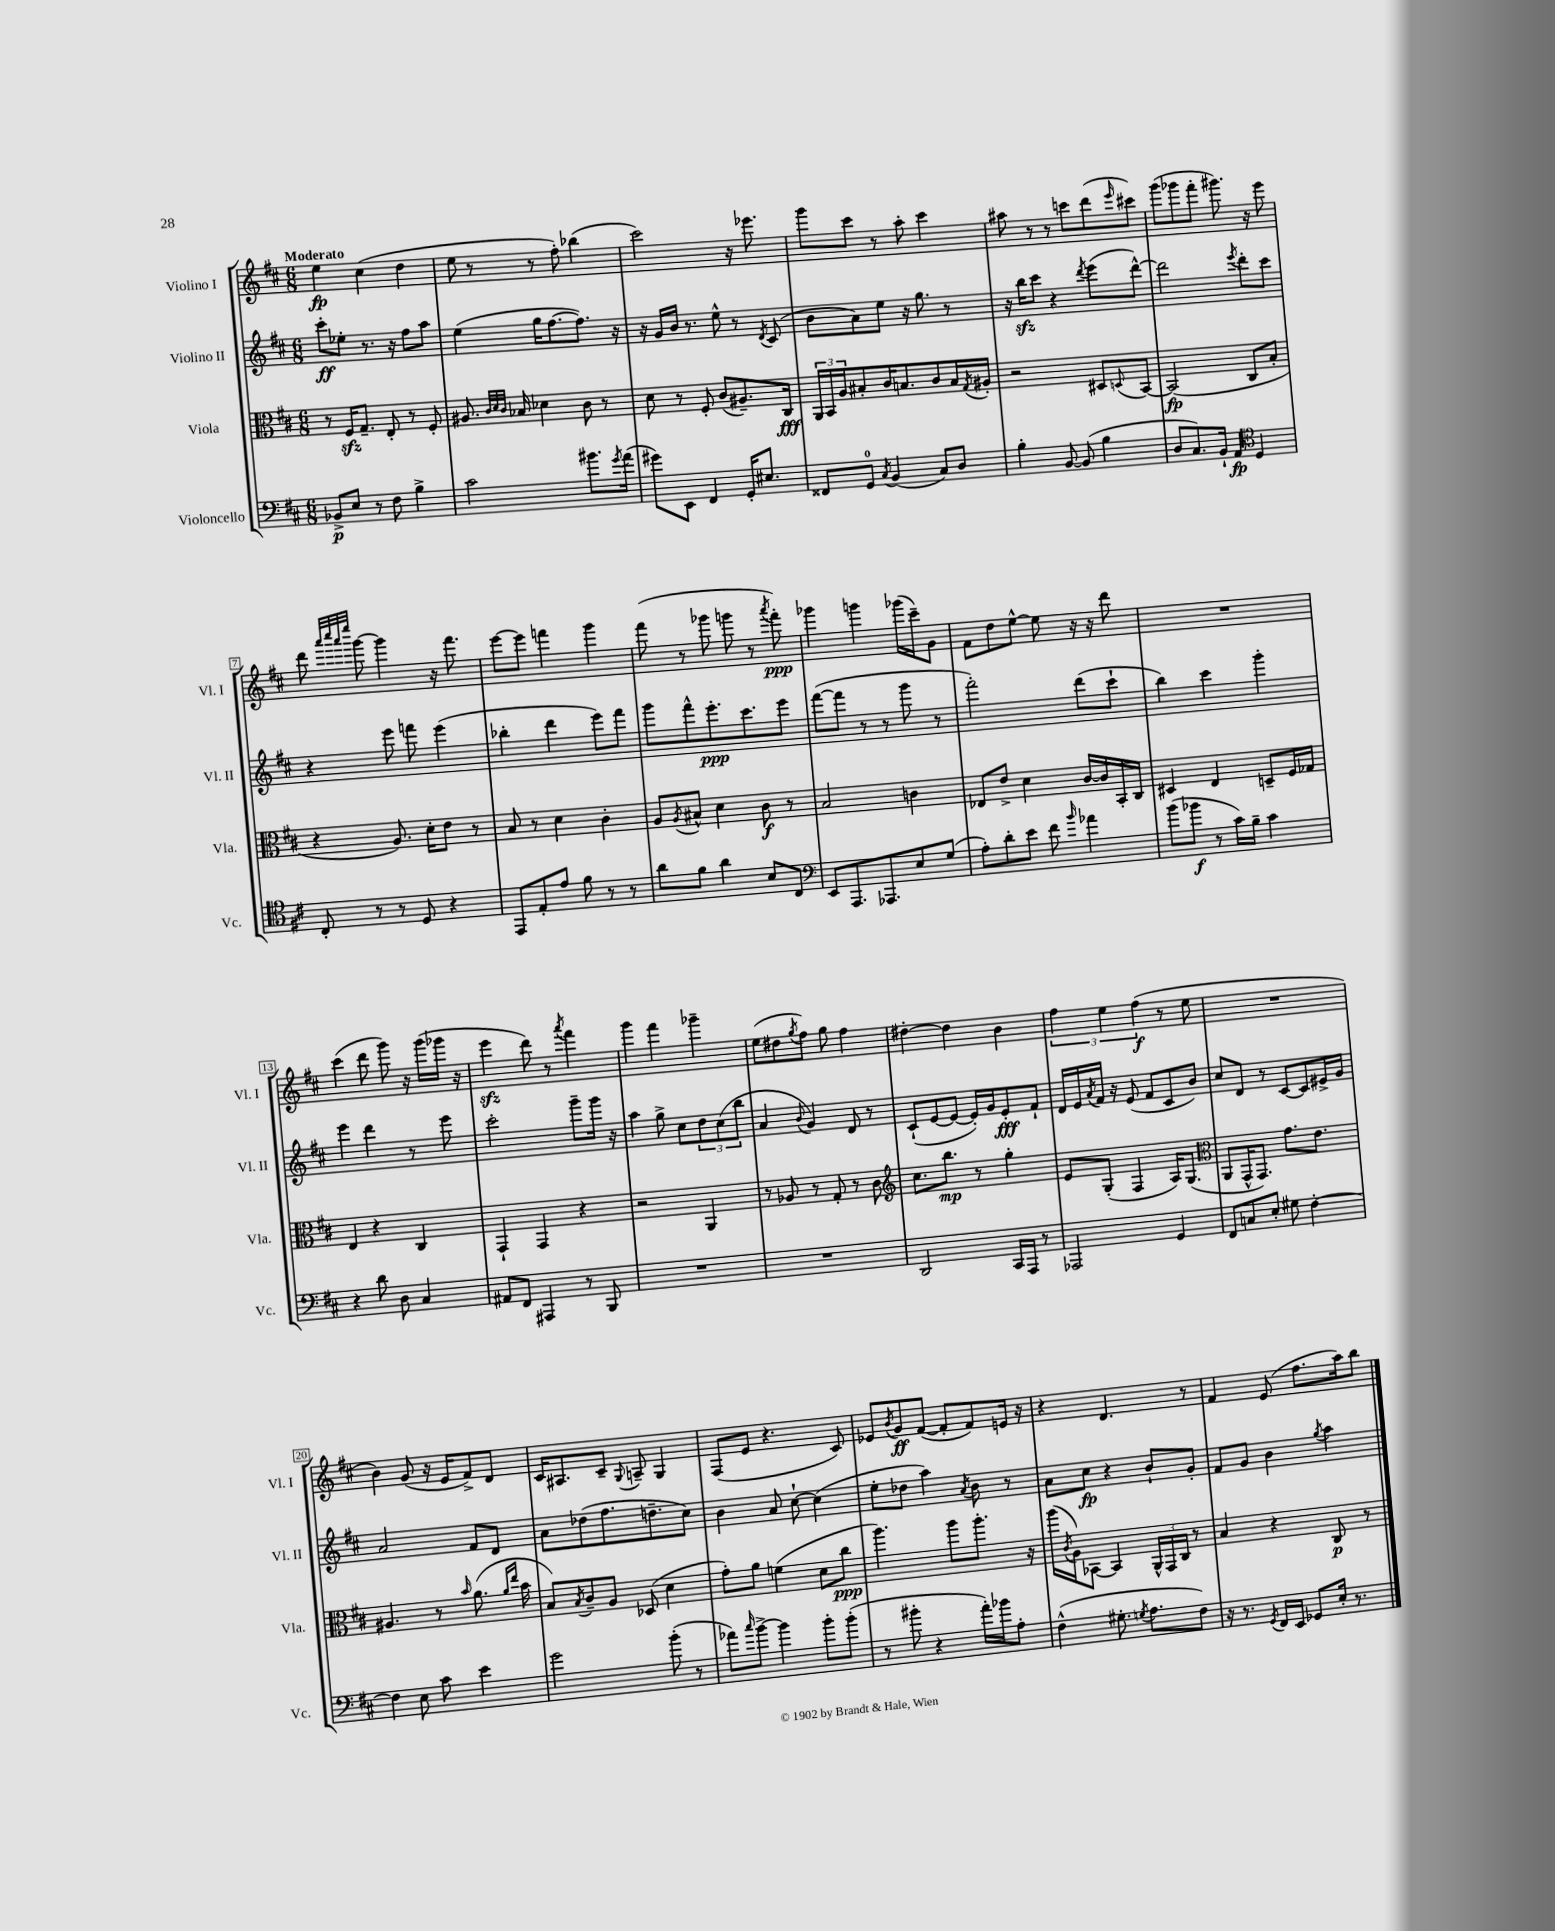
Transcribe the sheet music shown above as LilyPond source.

<<
\new StaffGroup <<
\new Staff = "s0" \with { instrumentName = "Violino I" shortInstrumentName = "Vl. I" } {
    \clef treble \key d \major \numericTimeSignature \time 6/8 \tempo "Moderato"
    e''4\fp cis''4( d''4 |
    e''8 r8 r8 fis''8-.) bes''4( |
    cis'''2) r16 ees'''8. |
    g'''8 cis'''8 r8 a''8-. cis'''4 |
    ais''8 r8 r8 c'''8 d'''8( \grace { e'''16 } cis'''8) |
    g'''8( ges'''8 fis'''8-. gis'''8.) r16 e'''8 |
    d'''8 \grace { a'''32 cis''''32 a'''32 e''''32 } g'''8~ g'''4 r16 fis'''8. |
    e'''8~ e'''8 f'''4 g'''4 |
    fis'''8( r8 ges'''8 g'''8 r8 \acciaccatura { a'''8 } fis'''8-.\ppp) |
    ges'''4 g'''4 ges'''16( cis'''16--) g'8 |
    fis'8 d''8 e''8~-^ e''8 r16 r16 d'''8 |
    R2. |
    cis'''4( d'''8 g'''8) r16 g'''16( ges'''16 r16 |
    e'''4\sfz d'''8) r8 \acciaccatura { a'''8 } fis'''4 |
    g'''4 fis'''4 ges'''4-- |
    e''8( dis''8 \acciaccatura { g''8 } fis''8) g''8 fis''4 |
    dis''4~-. dis''4 b'4 |
    \tuplet 3/2 { fis''4 e''4 fis''4\f( } r8 e''8 |
    R2. |
    b'4) g'8( r16 e'16 fis'8->) d'8 |
    cis'16 ais8. cis'8-- \appoggiatura { g8 } a8-- g4 |
    fis8( e'8 r4. cis'8) |
    ees'8 \acciaccatura { b'8 } g'8\ff fis'8~( fis'8-. fis'8) e'16 r16 |
    r4 d'4. r8 |
    fis'4 e'8( fis''8. a''16) b''8 \bar "|." |
}
\new Staff = "s1" \with { instrumentName = "Violino II" shortInstrumentName = "Vl. II" } {
    \clef treble \key d \major \numericTimeSignature \time 6/8
    cis'''8-.\ff ees''8-. r8. r16 fis''8 a''8 |
    e''4( g''16 fis''8.~ fis''8.) r16 |
    r16 g'16 b'16 r8. e''8-^ r8 \acciaccatura { d'8 } cis'8( |
    b'8 a'8) e''8 r16 g''8. r8 |
    r16 b''16\sfz cis'''8 r4 \acciaccatura { d'''8 } e'''8( d'''8~-^) |
    d'''2 \acciaccatura { e'''8 } d'''8-. cis'''8 |
    r4 e'''8 f'''8 e'''4( |
    bes''4-. d'''4 e'''8) fis'''8 |
    g'''8 fis'''8-^ e'''8.-.\ppp cis'''8. e'''8 |
    fis'''8~( fis'''8 r8 r8 g'''8 r8 |
    fis'''2-.) d'''8( cis'''8-! |
    b''4) cis'''4 g'''4-. |
    e'''4 d'''4 r8 e'''8 |
    cis'''2-. g'''8-- g'''16 r16 |
    a''4 g''8-> cis''8 \tuplet 3/2 { d''8 cis''8( b''8 } |
    a'4 \appoggiatura { b'8 } g'4) d'8 r8 |
    cis'8-!( e'8~ e'8~ e'16-.) g'16 e'8-.\fff fis'8-! |
    d'16 e'16 \acciaccatura { a'8 } fis'16 r16 e'8( fis'8 cis'8 b'8) |
    cis''8 d'8 r8 cis'8~ cis'8 eis'16-> g'16 |
    a'2 fis'8 d'8 |
    a'8 des''8( fis''8. d''8.-- cis''8) |
    b'4 a'8 cis''8~-! cis''4( |
    e''8-. des''8 a''4) \acciaccatura { a'8 } b'8 r8 |
    a'8 cis''8\fp r4 b'8-! g'8-. |
    fis'8 g'8 b'4 \acciaccatura { g''8 } a''4 \bar "|." |
}
\new Staff = "s2" \with { instrumentName = "Viola" shortInstrumentName = "Vla." } {
    \clef alto \key d \major \numericTimeSignature \time 6/8
    r8 fis16\sfz g8.-- e8-. r8 fis8-. |
    ais8. \grace { cis'32 d'32 cis'32 } bes16 des'4 cis'8 r8 |
    d'8 r8 fis8-. cis'8( ais8.--) cis16\fff |
    \tuplet 3/2 { a,16 b,16 a16 } bis8-. cis'16 b8. cis'8 b16 \acciaccatura { g8 } ais16-. |
    r2 dis8 \appoggiatura { d8 } b,8~ |
    b,2\fp( cis8 b8-. |
    r4 a8.) d'16-. e'8 r8 |
    b8 r8 d'4 cis'4-. |
    a8 \acciaccatura { a8 } bis8-^ d'4 cis'8\f r8 |
    b2 c'4 |
    ees8 e'8-> d'4 cis'16~ cis'16 b,16-. cis16 |
    dis4 e4 d8-- fis16 ges16 |
    e4 r4 cis4 |
    g,4-! g,4 r4 |
    r2 a,4 |
    r8 aes8 r8 g8-. r8 cis'8 |
    \clef treble cis''8. b''8.\mp r8 g''4-. |
    e'8 g8-.( fis4 a16) g8.( |
    \clef alto a,8 g,16-^ g,8.) g'8. e'8. |
    ais4. r8 \grace { b'16 } a'8.( \grace { a'16 e''16 } b'16 |
    b8) \acciaccatura { b8 } cis'8-- a8 des8( d'4 |
    g'8-.) a'8 f'4( d'8 cis''8\ppp |
    a''4.) a''8 a''8.-. r16 |
    a''16( \acciaccatura { cis'8 } a16) bes,8~ bes,4 \tuplet 3/2 { a,16-^ g,16 cis16 } r8 |
    b4 r4 cis8\p r8 \bar "|." |
}
\new Staff = "s3" \with { instrumentName = "Violoncello" shortInstrumentName = "Vc." } {
    \clef bass \key d \major \numericTimeSignature \time 6/8
    bes,8->\p e8 r8 fis8 b4-> |
    cis'2 bis'8. \acciaccatura { g'8 } a'16( |
    gis'8) e,8 fis,4 g,16-. eis8. |
    fisis,8 g,8-0 \acciaccatura { cis8 } b,4( cis8) d8 |
    b4-. b,8~ b,8( b4 |
    d8 cis8.) b,16-! a,8\fp \clef tenor d4 |
    cis8-. r8 r8 d8 r4 |
    e,8 e8-. e'8 fis'8 r8 r8 |
    a'8 fis'8 a'4 b8 cis8 |
    \clef bass e,8 a,,8. aes,,8. e8 g8( |
    a8-.) d'8-. e'8 fis'8 \grace { b'16 } aes'4 |
    b'8( bes'8\f r8 cis'16) b16-- cis'4 |
    r4 d'8 d8 cis4 |
    ais,8 fis,8 ais,,4 r8 b,,8 |
    R2. |
    R2. |
    d,2 cis,16 a,,16 r8 |
    aes,,2 g,4 |
    fis,8 c8 e8-. gis8 fis4~-. |
    fis4 e8 cis'8 e'4 |
    g'2 b'8-.( r8 |
    aes'8) \grace { cis''16 } b'8~-> b'4 b'8-. b'8-.( |
    r8 bis'8-. r4 a'16-.) bes'16 a8-. |
    fis4-^( gis8.-. \acciaccatura { g8 } a8. fis8) |
    r16 r8. \acciaccatura { g,8 } fis,16 e,16 ges,8 e16-. r8. \bar "|." |
}
>>
>>
\layout { \context { \Score \override BarNumber.stencil = #(make-stencil-boxer 0.1 0.3 ly:text-interface::print) } }
